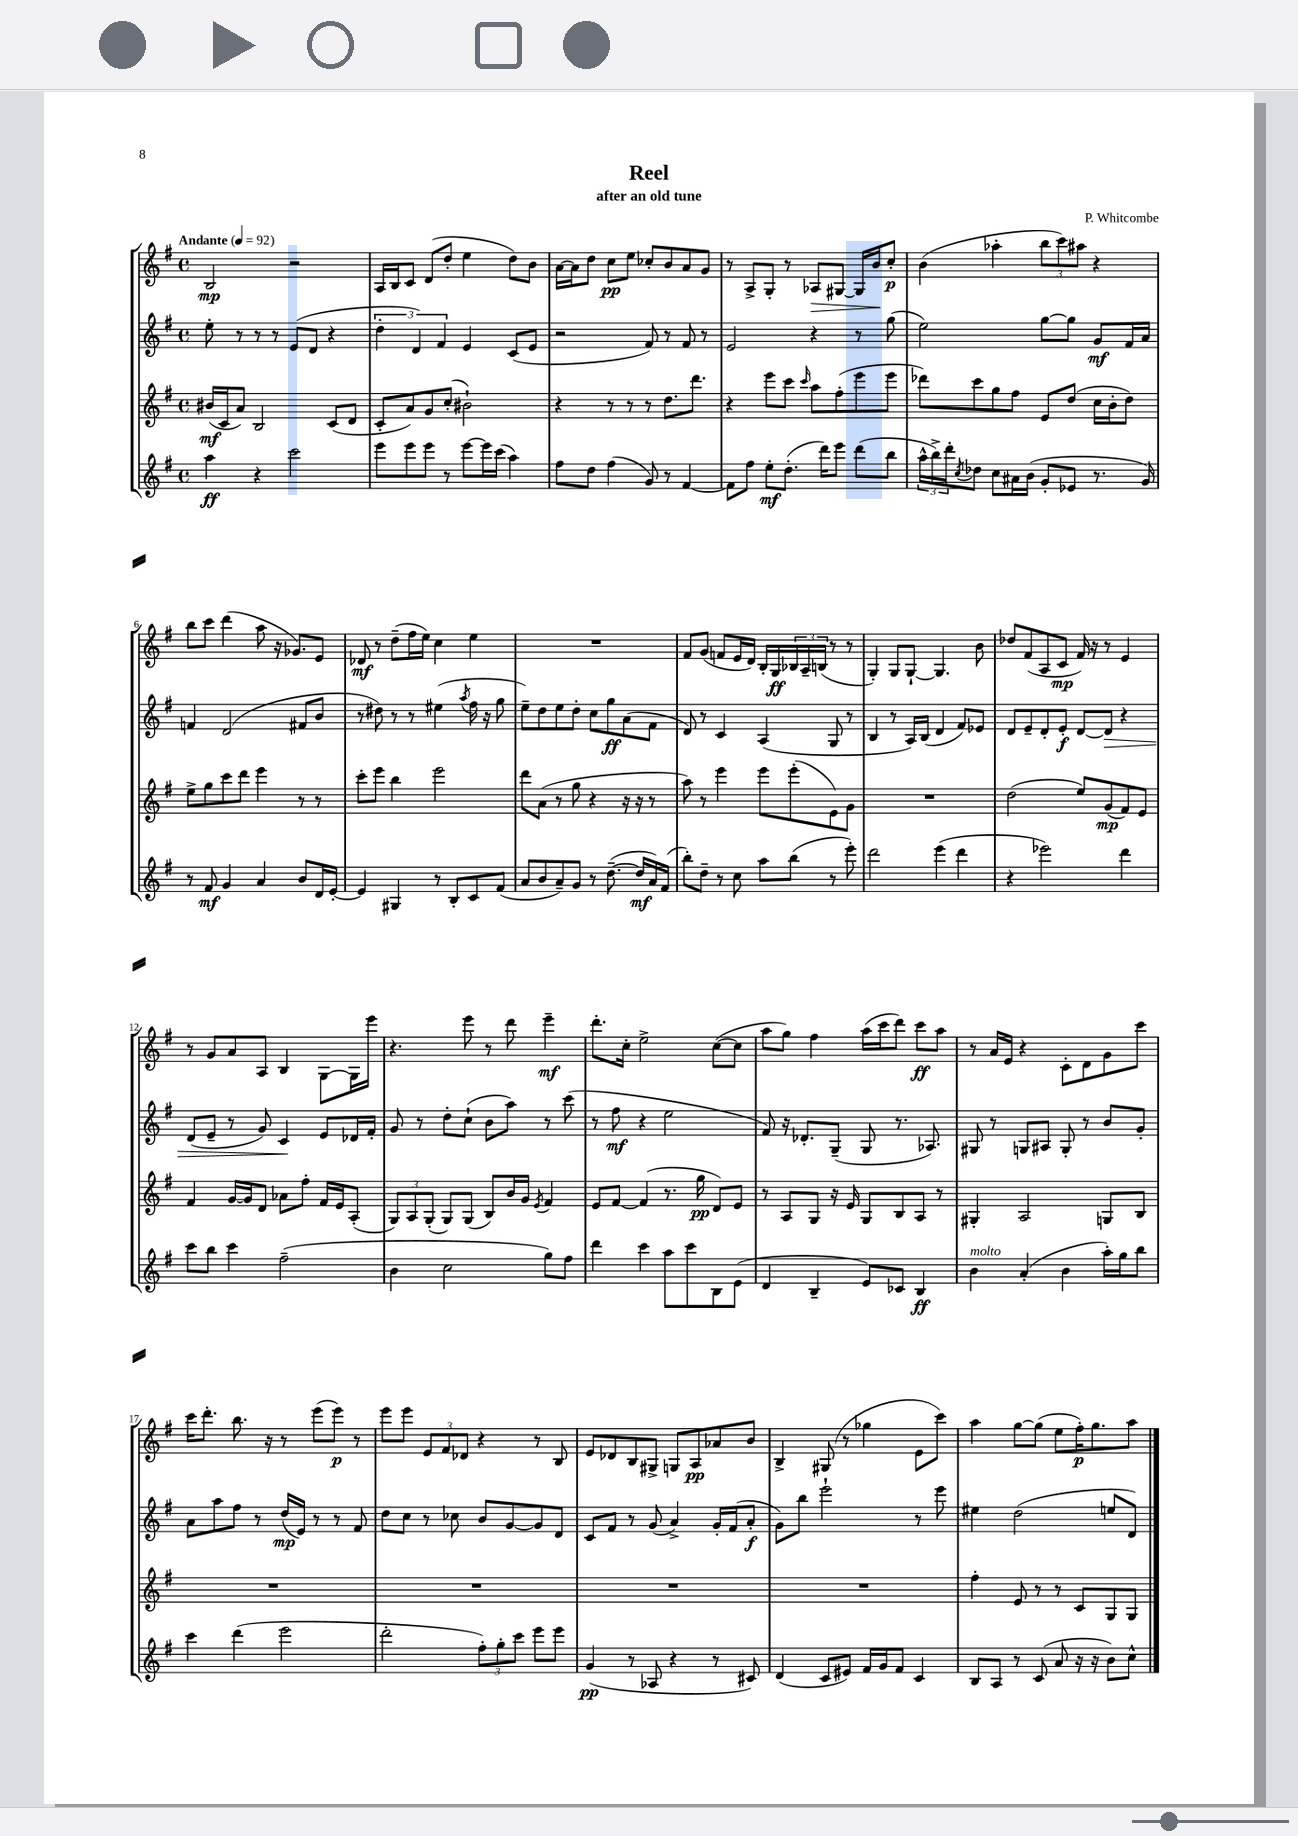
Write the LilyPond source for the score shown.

\header { title = "Reel" composer = "P. Whitcombe" subtitle = "after an old tune" }
<<
\new StaffGroup <<
\new Staff = "s0" {
    \clef treble \key g \major \defaultTimeSignature \time 4/4 \tempo "Andante" 4 = 92
    b2\mp r2 |
    a16 b16 c'8 d'8( d''8-. e''4 d''8) b'8 |
    a'16~ a'16 d''8 c''8\pp e''8 ces''8-. b'8 a'8 g'8 |
    r8 a8-> g8-. r8 aes8\> gis8~ gis16 b'16\! c''8-.\p |
    b'4( aes''4-. \tuplet 3/2 { b''8 c'''8) ais''8 } r4 |
    b''8 c'''8 d'''4( a''8 r16 ges'8.) e'8 |
    des'8\mf r8 d''8--( fis''16 e''16) c''4 e''4 |
    R1 |
    fis'8 g'8( f'8 e'16 d'16) b16-. g16\ff \tuplet 3/2 { bes16 a16-- b16( } r8 r8 |
    g4-.) g8 g8~-! g4. b'8 |
    des''8 fis'8( a8 c'8\mp fis'16) r16 r8 e'4 |
    r8 g'8 a'8 a8 b4 g8~ g16 e'''16 |
    r4. e'''8 r8 d'''8 e'''4--\mf |
    d'''8.-. c''16-. e''2-> c''8~( c''8 |
    a''8 g''8) fis''4 a''16( c'''16 d'''8) c'''8\ff a''8 |
    r8 a'16 e'16 r4 c'8-. d'8 g'8 c'''8 |
    c'''16 d'''8.-. b''8. r16 r8 e'''8( e'''8\p) r8 |
    e'''8 e'''8 \tuplet 3/2 { e'8 fis'8 des'8 } r4 r8 b8 |
    e'8 des'8 b8 gis8-> g8 a8\pp aes'8 b'8 |
    b4-> gis8( r8 ges''4 e'8 c'''8) |
    a''4 g''8~ g''8( e''8 fis''16-.\p) g''8. a''8 \bar "|." |
}
\new Staff = "s1" {
    \clef treble \key g \major \defaultTimeSignature \time 4/4
    e''8-. r8 r8 r8 e'8( d'8 r4 |
    \tuplet 3/2 { d''4-. d'4) fis'4 } e'4 c'8( e'8 |
    r2 fis'8) r8 fis'8 r8 |
    e'2 r4 r8 g''8( |
    e''2) g''8~ g''8 g'8\mf fis'16 a'16 |
    f'4 d'2( fis'8 b'8 |
    r8 dis''8) r8 r8 eis''4( \acciaccatura { a''8 } fis''16 r16 g''8 |
    e''8--) d''8 e''8 d''8-. c''8 g''8\ff a'8( fis'8 |
    d'8) r8 c'4 a4( g8 r8 |
    b4 r8 a16) b16( d'4 fis'8) ees'8 |
    d'8 e'8-- d'8-. e'8-.\f d'8~ d'8\> r4 |
    d'8( e'8-- r8 g'8) c'4\! e'8 des'16 fis'16-. |
    g'8 r8 d''8-. c''8-!( b'8 a''8) r8 c'''8( |
    r8 fis''8\mf r4 e''2 |
    fis'8) r16 des'8.-. g8--( g8 r8. aes8.) |
    gis8 r8 g8 ais8 g8-. r8 b'8 g'8-. |
    a'8 a''8 fis''8 r8 d''16\mp( e'16) r8 r8 fis'8 |
    d''8 c''8 r8 ces''8 b'8 g'8~ g'8 d'8 |
    c'8 fis'8 r8 g'8( a'4->) g'16-. fis'16( a'8-.\f |
    g'8) b''8 e'''2-! r8 e'''8 |
    eis''4 d''2( e''8 d'8) \bar "|." |
}
\new Staff = "s2" {
    \clef treble \key g \major \defaultTimeSignature \time 4/4
    bis'16\mf( c'16 a'8) b2 c'8( d'8 |
    c'8-. a'8) g'8 c''8-.( bis'2-!) |
    r4 r8 r8 r8 d''8. d'''8. |
    r4 e'''8 c'''8 \grace { c'''16 } a''8 fis''8-.( e'''8 e'''8 |
    des'''8) c'''8 g''8 fis''8 e'8 d''8( c''16 b'16-. d''8) |
    e''8-> g''8 c'''8 d'''8 e'''4 r8 r8 |
    c'''8-. e'''8 b''4 e'''2 |
    d'''8 a'8( r8 g''8 r4 r16 r16 r8 |
    a''8) r8 e'''4 e'''8 e'''8-.( e'8) g'8 |
    R1 |
    d''2( e''8) g'8\mp( fis'8) e'8 |
    fis'4 g'16~ g'16 d'8 aes'8 fis''8-. fis'16 e'16 a8-.( |
    \tuplet 3/2 { g8) a8 g8-.( } g8) g8( b8) b'16 g'16 \acciaccatura { e'8 } fis'4 |
    e'8 fis'8~ fis'4( r8. g''16\pp d'8) e'8 |
    r8 a8 g8 r16 e'16 g8 b8 a8 r8 |
    gis4-. a2 g8 b8 |
    R1 |
    R1 |
    R1 |
    R1 |
    fis''4-. e'8 r8 r8 c'8 g8 g8 \bar "|." |
}
\new Staff = "s3" {
    \clef treble \key g \major \defaultTimeSignature \time 4/4
    a''4\ff r4 c'''2 |
    e'''8 e'''8 e'''8 r8 e'''8~ e'''16 c'''16( a''4) |
    fis''8 d''8 fis''4( g'8) r8 fis'4~ |
    fis'8 fis''8 e''8-.\mf d''8.-.( d'''16) e'''8 d'''8( b''8 |
    \tuplet 3/2 { a''16-^ b''16->) d'''16-. } \acciaccatura { c''8 } des''8 c''8 ais'16 b'16( g'8-. ees'8 r8. g'16) |
    r8 fis'8\mf g'4 a'4 b'8 d'16 e'16~-. |
    e'4 gis4 r8 b8-. c'8 fis'8( |
    a'8 b'8 a'8--) g'8 r8 d''8.~--( d''16\mf a'16) fis'16( |
    b''8-.) d''8-- r8 c''8 a''8 b''8( r8 e'''8-.) |
    d'''2 e'''4( d'''4 |
    r4 ees'''2) d'''4 |
    c'''8 b''8 c'''4 fis''2--( |
    b'4 c''2 g''8) fis''8 |
    d'''4 c'''4 a''8 c'''8 b8 e'8( |
    d'4 b4-- e'8) ces'8 b4\ff |
    b'4^\markup { \italic "molto" } a'4-.( b'4 a''16-.) g''16 b''8 |
    c'''4 d'''4( e'''2 |
    d'''2-. \tuplet 3/2 { fis''8-.) g''8-. c'''8 } e'''8 e'''8 |
    g'4\pp( r8 aes8 r4 r8 cis'8) |
    d'4( c'8 eis'8) fis'16 g'16 fis'8 c'4 |
    b8 a8 r8 c'8( a'8 r16 r16 b'8) c''8-^ \bar "|." |
}
>>
>>
